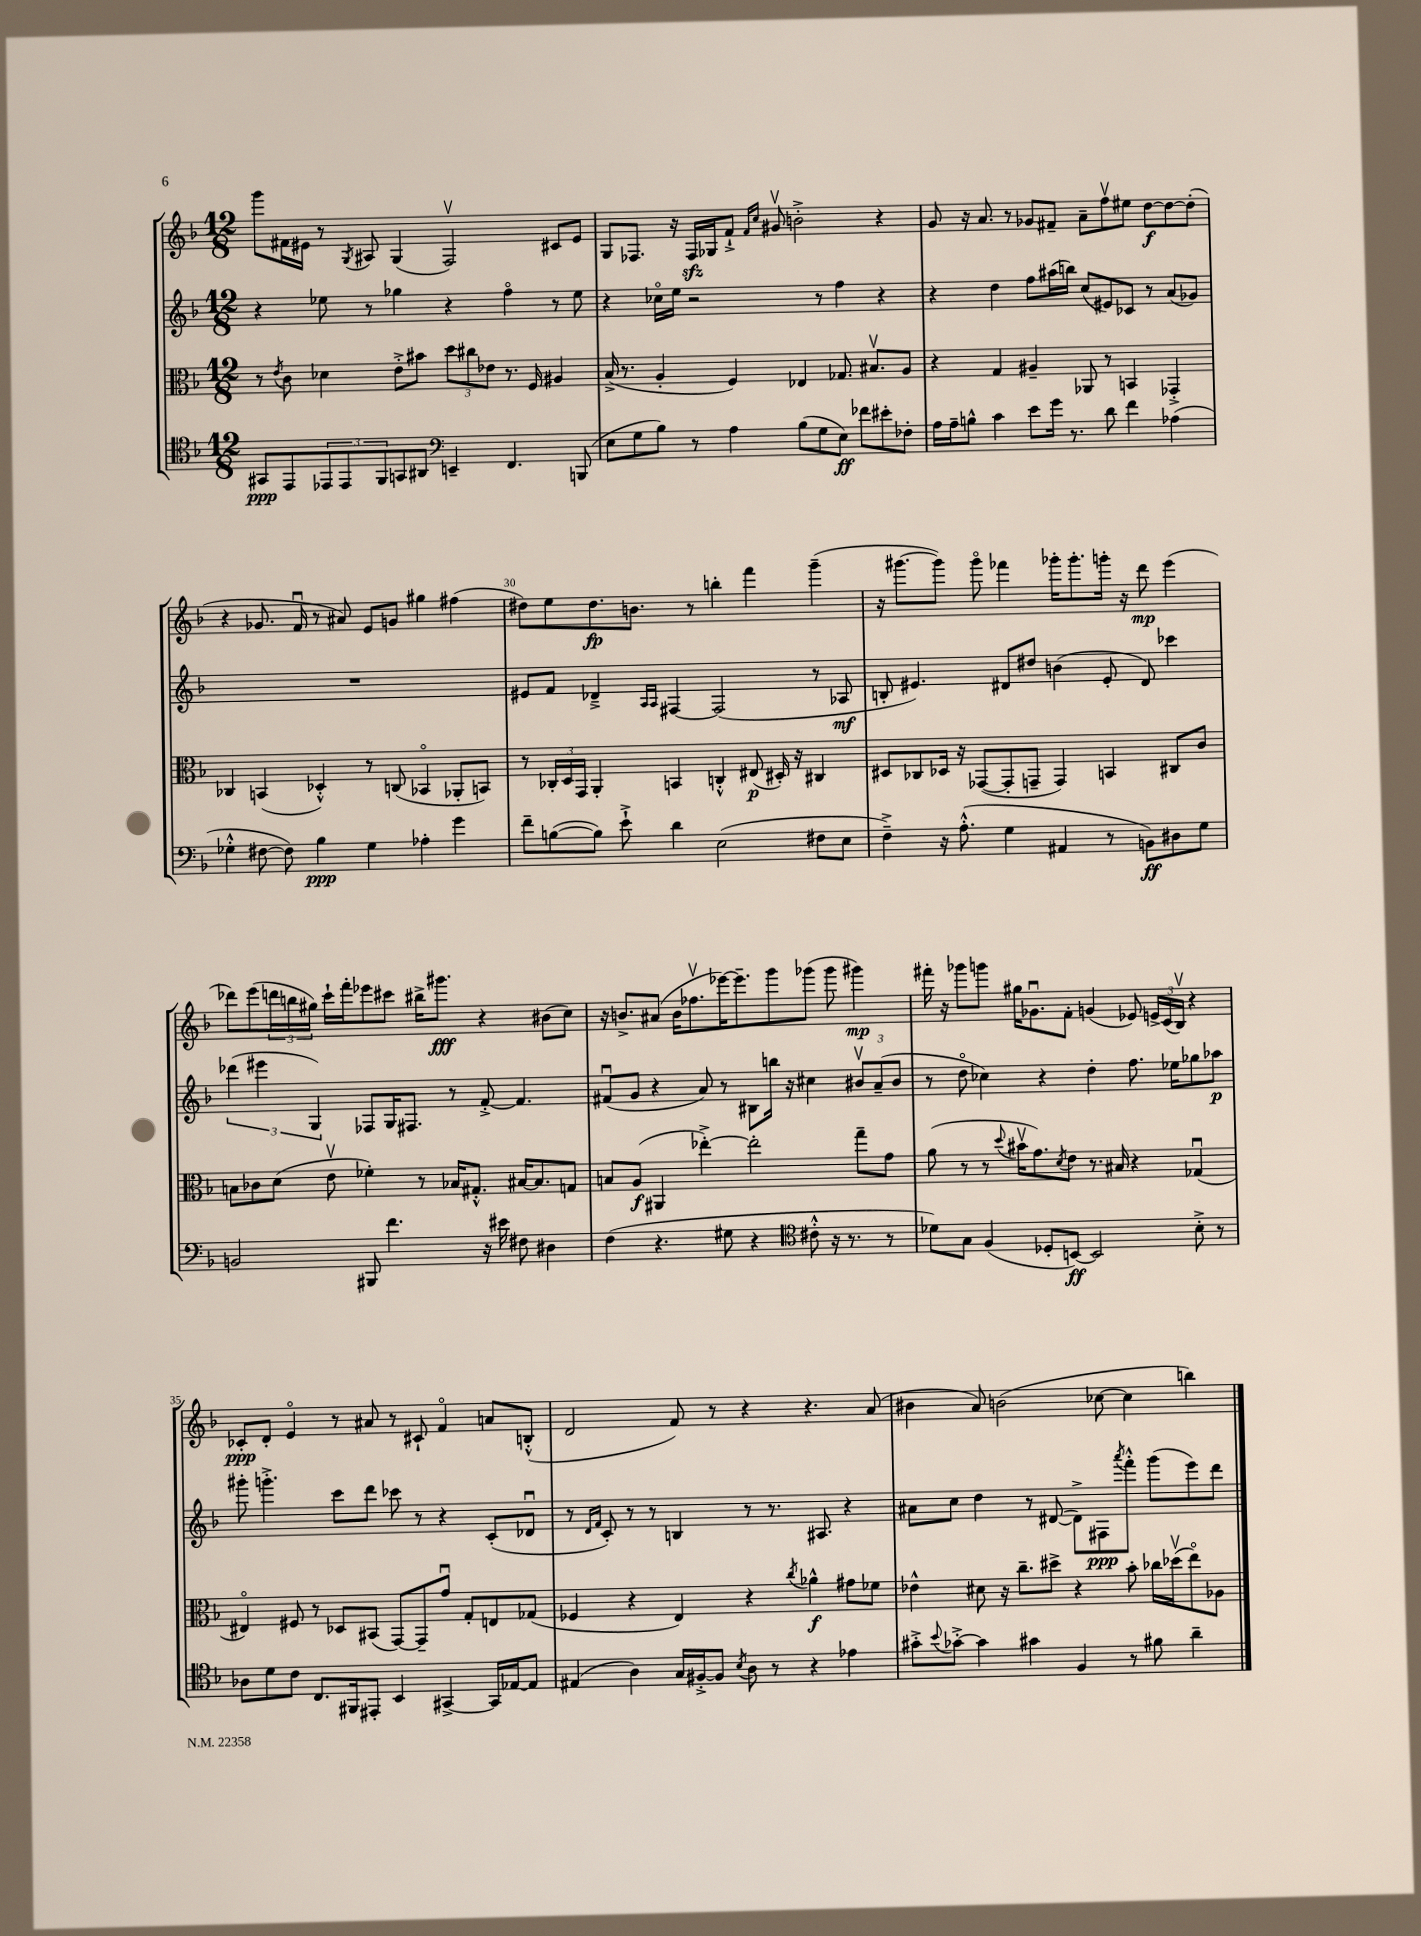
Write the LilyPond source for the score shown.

<<
\new StaffGroup <<
\new Staff = "s0" {
    \clef treble \key f \major \numericTimeSignature \time 12/8
    g'''8 fis'16 eis'16 r8 \acciaccatura { g8 } ais8 g4( f2\upbow) cis'8 eis'8 |
    g8 fes8. r16 fes16\sfz ges16 f'8-!-> \grace { f'16 c''16 } gis'8\upbow b'2-.-> r4 |
    g'8 r16 a'8. r8 ges'8 fis'8-- a'8-- f''8\upbow eis''8 d''8~\f d''8~ d''8-.( |
    r4 ges'8. f'16\downbow r8 ais'8) e'8 g'8 gis''4 fis''4( |
    dis''8) e''8 dis''8.\fp b'8. r8 b''4-. f'''4 g'''4--( |
    r16 gis'''8.~ gis'''8) gis'''8\flageolet fes'''4 ges'''16-. ges'''8.-. g'''16-. r16 d'''8\mp e'''4( |
    des'''8) e'''8( \tuplet 3/2 { d'''16 b''16 gis''16) } c'''16-! f'''16-. ees'''8 cis'''8 bis''16-> gis'''8.\fff r4 bis'8( c''8) |
    r16 b'8.-> ais'8( b'16 fes''8.\upbow ees'''16~) ees'''8.-- g'''8 ges'''8( ges'''8 gis'''4\mp) |
    fis'''16-. r16 ges'''8 g'''8 gis''16 ges'8.\downbow f'8-. g'4( ees'8) \tuplet 3/2 { e'16-> c'16( bes16\upbow) } r4 |
    ces'8-.\ppp d'8-. e'4\flageolet r8 ais'8 r8 cis'8-! f'4\flageolet a'8 b8-.-^( |
    d'2 f'8) r8 r4 r4. a'8( |
    bis'4 a'8) b'2( ces''8~ ces''4 b''4) \bar "|." |
}
\new Staff = "s1" {
    \clef treble \key f \major \numericTimeSignature \time 12/8
    r4 ees''8 r8 ges''4 r4 f''4\flageolet r8 ees''8 |
    r4 ces''16\flageolet e''16 r2 r8 f''4 r4 |
    r4 d''4 f''8 ais''16( b''16) c''8( eis'8) ces'8 r8 a'8( ges'8) |
    R1. |
    eis'8 f'8 des'4---> \grace { a16 a16 } fis4~ fis2( r8 aes8\mf |
    b8-. eis'4.) dis'8 dis''8 b'4( eis'8-. dis'8) ces'''4 |
    \tuplet 3/2 { des'''4( eis'''4 g4) } fes8 g16 fis8. r8 f'8~-.-> f'4. |
    fis'8\downbow( g'8 r4 a'8) r8 bis8 b''16 r16 cis''4 \tuplet 3/2 { bis'8\upbow a'8--( bis'8 } |
    r8 d''8\flageolet ces''4) r4 d''4-. f''8. ees''16 ges''8 aes''8\p |
    gis'''8-. g'''4.-.-> c'''8 d'''8 ces'''8 r8 r4 c'8-.( des'8\downbow |
    r8 \grace { d'16 f'16 } c'8-.) r8 r8 b4 r8 r8. ais8. r4 |
    ais'8 c''8 d''4 r8 dis'8~( dis'8->) fis8\ppp \acciaccatura { a'''8 } f'''8-.-^ g'''8( e'''8) d'''8 \bar "|." |
}
\new Staff = "s2" {
    \clef alto \key f \major \numericTimeSignature \time 12/8
    r8 \acciaccatura { e'8 } c'8 des'4 e'8-.-> bis'8 \tuplet 3/2 { d''8 cis''8 ees'8 } r8. f16 ais4 |
    bes16->( r8. a4-. f4) ees4 ges8. bis8.\upbow a8 |
    r4 g4 ais4-- aes,8 r8 b,4 ges,4-.-> |
    ces4 b,4( des4-.-^) r8 c8( bes,4\flageolet aes,8-. b,8) |
    r8 \tuplet 3/2 { ces16-. d16 g,16 } a,4-. b,4 c4-.-^ eis8\p( dis16-.) r16 cis4 |
    dis8 ces8 des16 r16 ges,8~( ges,8-. g,8-- g,4) b,4 cis8 c'8 |
    b8 ces'8 d'8( e'8\upbow fes'4-.) r8 bes16 gis8.-.-^ bis16~ bis8. g8 |
    b8 a8\f( ais,4 ees''4~-.->) ees''2-. g''8-- g'8 |
    a'8( r8 r8 \appoggiatura { d''8 } bis'16\upbow g'8.) \acciaccatura { d'8 } e'8 r8. bis16 r4 ges4\downbow( |
    eis4\flageolet) fis8 r8 des8 bis,8( g,8~) g,8-- g'8\downbow g8-. e8 ges8( |
    fes4 r4 e4) r4 \acciaccatura { c''8 } aes'4-^\f gis'8 fes'8 |
    ees'4-^ dis'8 r16 c''8.-- dis''8-> r4 bes'8-. ces''16 des''16\upbow( e''8\flageolet) aes8 \bar "|." |
}
\new Staff = "s3" {
    \clef tenor \key f \major \numericTimeSignature \time 12/8
    gis,8\ppp e,8 \tuplet 3/2 { ees,8 ees,8 f,8 } g,8 ais,8 \clef bass e,4-- f,4. b,,8( |
    e8 g8 bes8) r8 a4 bes8( g8 e8\ff) fes'8 eis'8-. fes8-. |
    a16 a16-- b8-^ c'4 e'8 g'16 r8. d'8 f'4 aes4( |
    ges4-.-^ fis8~ fis8) bes4\ppp ges4 aes4-. g'4 |
    f'8-- b8~( b8) e'8-!-> d'4 e2( fis8 e8 |
    f4--->) r16 a8.-.-^( g4 ais,4 r8 b,8\ff) dis8 g8 |
    b,2 bis,,8 f'4. r16 eis'16 fis8 dis4 |
    f4( r4. gis8 r4 \clef tenor cis'8-.-^ r16 r8. r8 |
    des'8) g8 f4( des8-. b,8~\ff) b,2 bes8-.-> r8 |
    aes8 d'8 c'8 c8. fis,16 eis,8-. bes,4 gis,4~-> gis,16 ees16~ ees8 |
    eis4( a4) g16 fis16~-.-> fis8 \acciaccatura { bes8 } a8 r8 r4 ees'4 |
    gis'8-.-> \appoggiatura { bes'8 } ges'8~-.-> ges'4 gis'4 f4 r8 fis'8 a'4-- \bar "|." |
}
>>
>>
\layout { \context { \Score currentBarNumber = #26 \override BarNumber.break-visibility = ##(#f #t #t) barNumberVisibility = #(every-nth-bar-number-visible 5) } }
